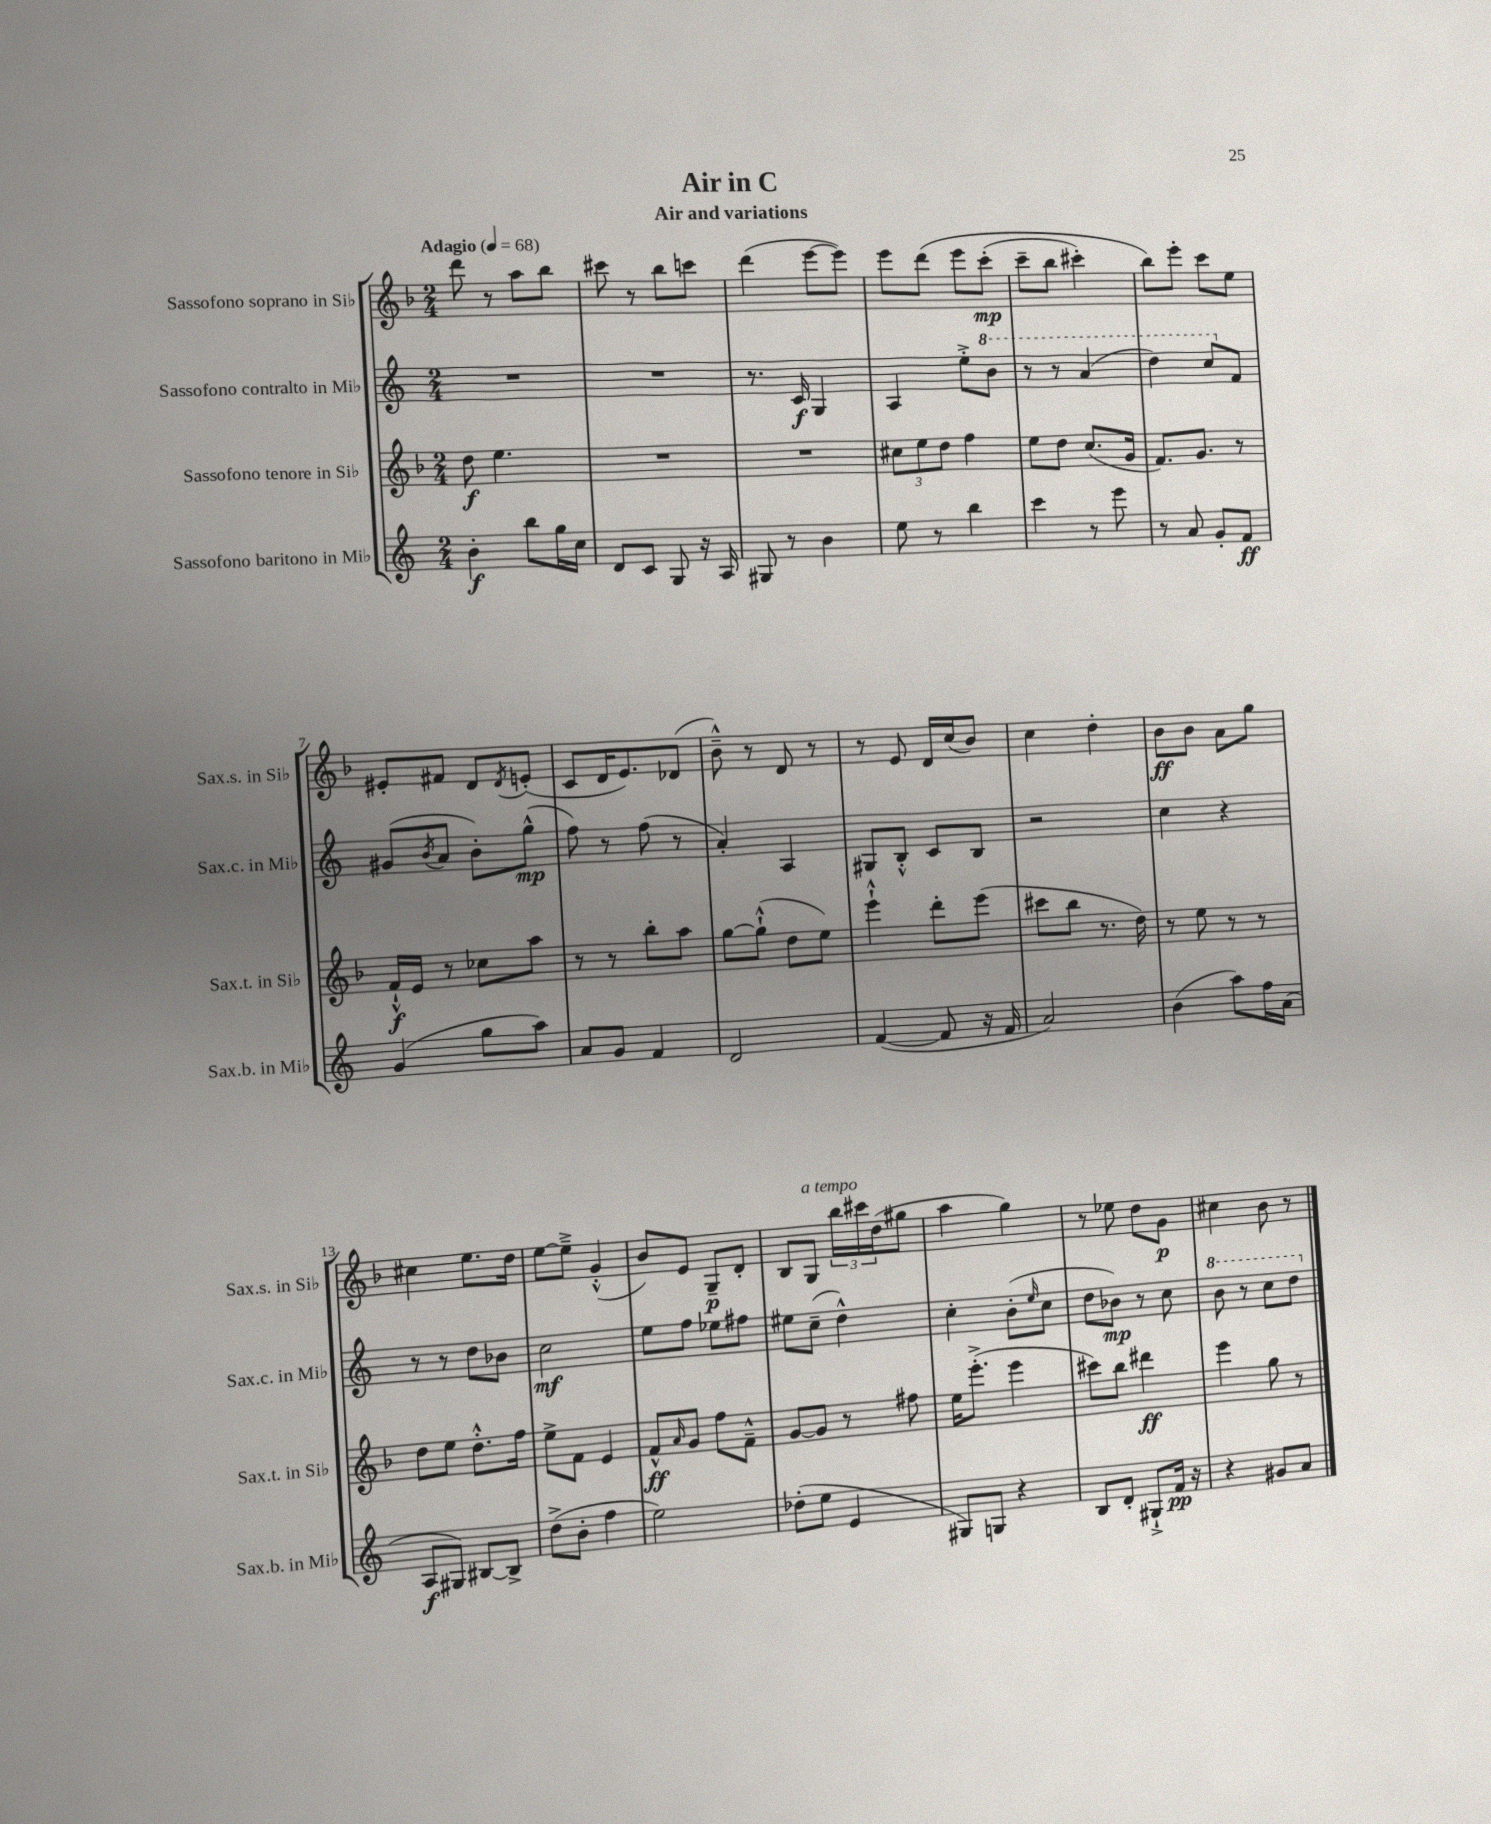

**kern	**dynam	**kern	**dynam	**kern	**dynam	**kern	**dynam
*part4	*part4	*part3	*part3	*part2	*part2	*part1	*part1
*staff4	*staff4	*staff3	*staff3	*staff2	*staff2	*staff1	*staff1
*I"Sassofono baritono in Mi♭	*	*I"Sassofono tenore in Si♭	*	*I"Sassofono contralto in Mi♭	*	*I"Sassofono soprano in Si♭	*
*I'Sax.b. in Mi♭	*	*I'Sax.t. in Si♭	*	*I'Sax.c. in Mi♭	*	*I'Sax.s. in Si♭	*
*clefG2	*	*clefG2	*	*clefG2	*	*clefG2	*
*k[]	*	*k[b-]	*	*k[]	*	*k[b-]	*
*M2/4	*	*M2/4	*	*M2/4	*	*M2/4	*
*MM68	*	*MM68	*	*MM68	*	*MM68	*
=1	=1	=1	=1	=1	=1	=1	=1
!	!	!	!	!	!	!LO:TX:a:B:t=Adagio	!
4b'\	f	8dd\	f	2r	.	8ddd\	.
.	.	4.ee\	.	.	.	8r	.
8bb\L	.	.	.	.	.	8aa\L	.
16gg\L	.	.	.	.	.	8bb-\J	.
16cc\JJ	.	.	.	.	.	.	.
=2	=2	=2	=2	=2	=2	=2	=2
8d/L	.	2r	.	2r	.	8ccc#X\	.
8c/J	.	.	.	.	.	8r	.
8G/	.	.	.	.	.	8bb-\L	.
16r	.	.	.	.	.	8cccn\J	.
16A/	.	.	.	.	.	.	.
=3	=3	=3	=3	=3	=3	=3	=3
8G#X/	.	2r	.	8.r	.	(4ddd\	.
8r	.	.	.	.	.	.	.
.	.	.	.	16c/	f	.	.
4b\	.	.	.	4G/	.	[8eee\L	.
.	.	.	.	.	.	8eee\J])	.
=4	=4	=4	=4	=4	=4	=4	=4
8ee\	.	12cc#X\L	.	4A/	.	8eee\L	.
.	.	12ee\	.	.	.	.	.
8r	.	.	.	.	.	(8ddd\J	.
.	.	12dd\J	.	.	.	.	.
4bb\	.	4ff\	.	8ee'^\L	.	8eee\L	.
*	*	*	*	*8va	*	*	*
.	.	.	.	8bb\J	.	(8ccc'\J	mp
=5	=5	=5	=5	=5	=5	=5	=5
4ccc\	.	8ee\L	.	8r	.	8ccc~\L	.
.	.	8dd\J	.	8r	.	8bb-\J	.
8r	.	(8.cc/L	.	(4aa/	.	4ccc#X'\)	.
8eee\	.	.	.	.	.	.	.
.	.	16g/Jk	.	.	.	.	.
=6	=6	=6	=6	=6	=6	=6	=6
8r	.	8.f/L)	.	4ddd\)	.	8bb-\L)	.
8a/	.	.	.	.	.	8eee'\J	.
.	.	8.g/J	.	.	.	.	.
8g'/L	.	.	.	8ccc/L	.	8ccc\L	.
*	*	*	*	*X8va	*	*	*
8f/J	ff	8r	.	8f/J	.	8ee\J	.
!!LO:LB:g=z
=7	=7	=7	=7	=7	=7	=7	=7
(4g/	.	16f`^^/LL	f	(8g#X/L	.	8e#X'/L	.
.	.	16e/JJ	.	.	.	.	.
.	.	.	.	8qb/	.	.	.
.	.	8r	.	8a/J	.	8f#X/J	.
8gg\L	.	8cc-X\L	.	8b'\L)	.	8d/L	.
.	.	.	.	.	.	8qd/	.
8aa\J)	.	8aa\J	.	(8gg^^\J	mp	(8en'/J	.
=8	=8	=8	=8	=8	=8	=8	=8
8a/L	.	8r	.	8ff\)	.	8c/L	.
8g/J	.	8r	.	8r	.	16d/K	.
.	.	.	.	.	.	8.e/)	.
4f/	.	8bb-'\L	.	(8ff\	.	.	.
.	.	8aa\J	.	8r	.	(8d-X/J	.
=9	=9	=9	=9	=9	=9	=9	=9
2d/	.	[8gg\L	.	4a'/)	.	8b-~^^\)	.
.	.	(8gg`^^\J]	.	.	.	8r	.
.	.	8dd\L	.	4A/	.	8d/	.
.	.	8ee\J)	.	.	.	8r	.
=10	=10	=10	=10	=10	=10	=10	=10
([4f/	.	4eee`^^\	.	8G#X/L	.	8r	.
.	.	.	.	8B'^^/J	.	8e/	.
8f/]	.	8ddd'\L	.	8c/L	.	16d/LL	.
.	.	.	.	.	.	(16cc/J	.
16r	.	(8eee\J	.	8B/J	.	8b-/J)	.
16f/	.	.	.	.	.	.	.
=11	=11	=11	=11	=11	=11	=11	=11
2a/)	.	8ccc#X\L	.	2r	.	4cc\	.
.	.	8bb-\J	.	.	.	.	.
.	.	8.r	.	.	.	4dd'\	.
.	.	16dd\)	.	.	.	.	.
=12	=12	=12	=12	=12	=12	=12	=12
(4b\	.	8r	.	4cc\	.	8b-\L	ff
.	.	8ee\	.	.	.	8b-\J	.
8aa\L)	.	8r	.	4r	.	8a\L	.
16ff\L	.	8r	.	.	.	8gg\J	.
(16a\JJ	.	.	.	.	.	.	.
!!LO:LB:g=z
=13	=13	=13	=13	=13	=13	=13	=13
8A/L	f	8dd\L	.	8r	.	4cc#X\	.
8G#X/J)	.	8ee\J	.	8r	.	.	.
[8B#X/L	.	8.dd'^^\L	.	8dd\L	.	8.ee\L	.
8B#^/J]	.	.	.	8b-X\J	.	.	.
.	.	16ff\Jk	.	.	.	16dd\Jk	.
=14	=14	=14	=14	=14	=14	=14	=14
(8dd^\L	.	8ee^\L	.	2cc\	mf	[8ee\L	.
8b'\J	.	8f\J	.	.	.	8ee~^\J]	.
4ff\	.	4e/	.	.	.	(4g'^^/	.
=15	=15	=15	=15	=15	=15	=15	=15
2ee\)	.	8f^^/L	ff	8ee\L	.	8b-/L)	.
.	.	16qqa/	.	.	.	.	.
.	.	8g/J	.	8ff\J	.	8e/J	.
.	.	8ff\L	.	8ee-X\L	.	8G~/L	p
.	.	8f~^^\J	.	8ff#X\J	.	8d'/J	.
=16	=16	=16	=16	=16	=16	=16	=16
(8dd-X'\L	.	[8g/L	.	8ee#X\L	.	8B-/L	.
!	!	!	!	!	!	!LO:TX:a:i:t=a tempo	!
8ee\J	.	8g/J]	.	(8cc~\J	.	8G/J	.
4e/	.	8r	.	4dd^^\)	.	24bb-\LL	.
.	.	.	.	.	.	24ccc#X\	.
.	.	.	.	.	.	(24dd\J	.
.	.	8ff#X\	.	.	.	8gg#X\J	.
=17	=17	=17	=17	=17	=17	=17	=17
8G#X/L)	.	16ee\KL	.	4cc'\	.	4aa\	.
.	.	(8.eee'^\J	.	.	.	.	.
8Gn/J	.	.	.	.	.	.	.
4r	.	4eee\	.	(8b'\L	.	4gg\)	.
.	.	.	.	16qqee/	.	.	.
.	.	.	.	8cc\J	.	.	.
=18	=18	=18	=18	=18	=18	=18	=18
8B/L	.	8ccc#X\L)	.	8dd\L	.	8r	.
8d'/J	.	8bb-\J	.	8b-X\J)	mp	8ee-X\	.
8G#X`^/L	.	4ddd#X\	ff	8r	.	8dd\L	.
16f/Jk	pp	.	.	8cc\	.	8g\J	p
16r	.	.	.	.	.	.	.
=19	=19	=19	=19	=19	=19	=19	=19
*	*	*	*	*8va	*	*	*
4r	.	4eee\	.	8bb\	.	4cc#X\	.
.	.	.	.	8r	.	.	.
8g#X/L	.	8gg\	.	8ccc\L	.	8b-\	.
8a/J	.	8r	.	8ddd\J	.	8r	.
*	*	*	*	*X8va	*	*	*
==	==	==	==	==	==	==	==
*-	*-	*-	*-	*-	*-	*-	*-
